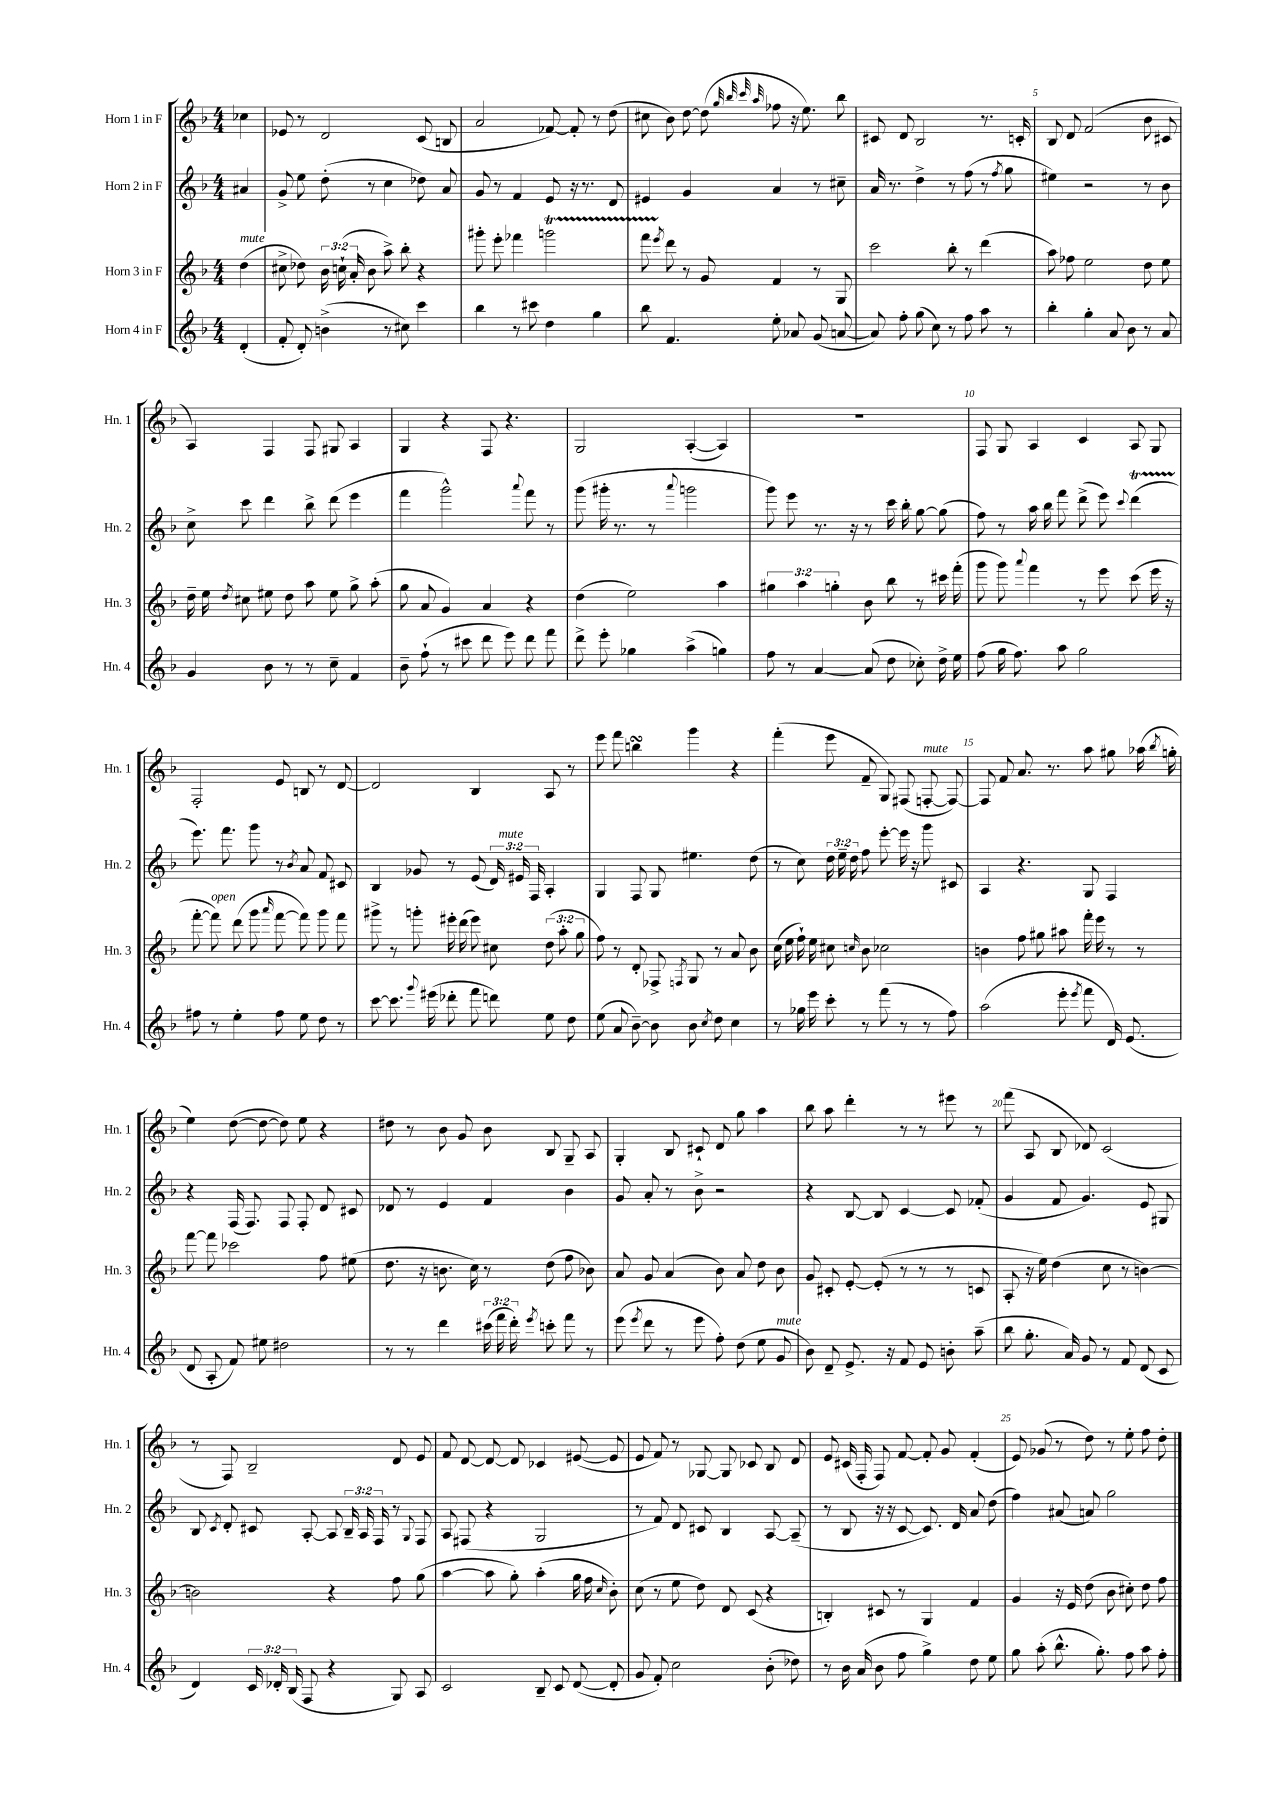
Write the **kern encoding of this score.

**kern	**kern	**kern	**kern
*staff4	*staff3	*staff2	*staff1
*clefG2	*clefG2	*clefG2	*clefG2
*k[b-]	*k[b-]	*k[b-]	*k[b-]
*M4/4	*M4/4	*M4/4	*M4/4
(4d'	(4dd	4a#	4cc-
=	=	=	=
8f'	8cc#^	8g^	8e-
8d')	8dd-)	8ee	8r
(4b^	24b-	(8dd'	2d
.	(24cc`	.	.
.	24a'	.	.
.	8b-	8r	.
8r	8aa^)	4cc	.
8cc#)	8bb-'	.	.
4ccc	4r	8dd-)	(8c
.	.	8a	8B
=	=	=	=
4bb-	8ggg#'	8g	2a
.	8eee'	8r	.
8r	4fff-	4f	.
8ccc#	.	.	.
4dd	2ggg	8e	[8f-)
.	.	16r	8f-']
.	.	8.r	.
4gg	.	.	8r
.	.	8d	(8dd
=	=	=	=
8bb-	8fff	4e#	8cc#
.	8qeee	.	.
4.f	8ddd	.	8b-)
.	8r	4g	[8dd
.	8g	.	(8dd]
.	.	.	32qqgg
.	.	.	32qqbb-
.	.	.	32qqccc
.	.	.	32qqaa
8ee'	4f	4a	8ff-
8a-	.	.	16r
.	.	.	8.ee)
(8g	8r	8r	.
[8a	8G	8cc#~	8bb-
=	=	=	=
8a])	2ccc	16a	8c#
.	.	8.r	.
8ff'	.	.	8d
(8gg	.	4dd^	2B-
8cc)	.	.	.
8r	8bb-'	8r	.
8ff	8r	(8ff	.
8aa	(4ddd	8r	8.r
.	.	8qff	.
8r	.	8gg	.
.	.	.	16c'
=	=	=	=
4bb-'	8aa)	4ee#)	8B-
.	8ff-	.	8d
4gg'	2ee	2r	(2f
8a	.	.	.
8b-	.	.	.
8r	8dd	8r	8b-
8a	8ee	8b-	8c#
=	=	=	=
4g	16dd~	8cc^	4A)
.	16ee	.	.
.	8qdd	.	.
.	8cc#	8ccc	.
8b-	8ee#	4ddd	4F
8r	8dd	.	.
8r	8aa	8bb-^	8F
8cc~	8ee#	(8ddd	8G#
4f	8gg^	4eee	4A
.	(8aa'	.	.
=	=	=	=
8b-~	8gg	4fff	4G
(8ff`	8a	.	.
8r	4g)	2ggg^^)	4r
8ccc#	.	.	.
8ddd	4a	.	8F
8eee)	.	.	4.r
.	.	8qqaaa	.
8ddd	4r	8fff	.
8fff	.	8r	.
=	=	=	=
8ddd^	(4dd	(8ggg	2G
8eee'	.	16ggg#'	.
.	.	8.r	.
4gg-	2ee)	.	.
.	.	8r	.
.	.	8qqaaa	.
(4aa^	.	2ggg	([4A'
4gg)	4aa	.	4A])
=	=	=	=
8ff	6gg#	8ggg)	1r
8r	.	8eee	.
.	6aa	.	.
[4a	.	8.r	.
.	6gg'	.	.
.	.	16r	.
(8a]	8b-	8r	.
8dd	8bb-	16ccc	.
.	.	16bb-'	.
8cc-')	8r	[8gg	.
16dd^	16ccc#	(8gg]	.
16ee	(16fff'	.	.
=	=	=	=
(8ff	8ggg	8ff)	8F
16gg	8ggg)	8r	8G
8.ff)	.	.	.
.	8qqaaa	.	.
.	4fff	16aa	4A
.	.	16bb-	.
8aa	.	8fff	.
2gg	8r	(8ddd^	4c
.	8eee	8eee)	.
.	.	8qqccc	.
.	(8ccc	(4ddd	8A
.	16eee	.	8G
.	16r	.	.
=	=	=	=
8ff#	[8fff'	8.eee)	2F'
8r	8fff])	.	.
.	.	8.fff	.
4ee'	(8ddd	.	.
.	8ggg	8ggg	.
.	16qqaaa	.	.
8ff#	[8fff	8r	8e
.	.	8qb-	.
8ee	8fff])	8a	8B
8dd	8ggg	8f	8r
8r	8fff	8c#	[8d
=	=	=	=
[8ccc	8ggg#^	4B-	2d]
8.ccc]	8r	.	.
.	8ggg'	8g-	.
8qqggg	.	.	.
(16eee#	.	.	.
8ddd-'	16eee#'	8r	.
.	(16ddd	.	.
8fff	8eee#)	(8e	4B-
8ddd)	8cc#	24d)	.
.	.	24e#	.
.	.	24F	.
8ee	(12dd	4A'	8A
.	12aa'	.	.
8dd	.	.	8r
.	12gg	.	.
=	=	=	=
(8ee	8ff)	4G	8eee
8a	8r	.	8fff
[8b-~)	8d'	8F	4bb
8b-]	8F-^	8G	.
.	8qF	.	.
8b-	8G	4.ee#	4ggg
8qcc	.	.	.
8dd	8r	.	.
4cc	8a	.	4r
.	8b-	(8dd	.
=	=	=	=
8r	(16cc	8r	(4fff'
.	16ee	.	.
16gg-	16ff`)	8cc)	.
16eee	16ee	.	.
8ccc'	8cc#	24dd	8eee
.	.	24ee~	.
.	.	24dd	.
.	16qqcc	.	.
8r	8b-	8ff	8f~
(8fff	2cc-	[8eee'	8G)
8r	.	16eee]	(8F#
.	.	16r	.
8r	.	8ggg	[8F'
8ff)	.	8c#	8F_)
=	=	=	=
(2aa	4b	4A	8F]
.	.	.	8f
.	8ff	4.r	8.a
.	8gg#	.	.
.	.	.	8.r
8eee'	8aa#	.	.
8qeee	.	.	.
8fff	16fff'	8G	8aa
.	16eee	.	.
16d)	8r	4F	8gg#
(8.e	.	.	.
.	8r	.	(16aa-
.	.	.	8qbb-
.	.	.	16gg'
=	=	=	=
8d	[8fff	4r	4ee)
8A'	8fff]	.	.
8f)	2ccc-	(16F	([8dd
.	.	8.F)	.
8ee#	.	.	8dd_
2dd#	.	8F	8dd])
.	.	8F'	8ee
.	8ff	8d	4r
.	(8ee#	8c#	.
=	=	=	=
8r	8.dd	8d-	8dd#
8r	.	8r	8r
.	16r	.	.
4ddd	8.b	4e	8b-
.	.	.	8g
.	16cc)	.	.
(24ccc#	8r	4f	8b-
24fff	.	.	.
24ddd')	.	.	.
8qeee	.	.	.
8ccc'	(8dd	.	8B-
8fff	8ff	4b-	8G~
8r	8b-)	.	8A
=	=	=	=
(8eee	8a	8g	4G'
8qeee	.	.	.
8ddd	8g	8a'	.
8r	(4a	8r	8B-
8eee	.	8b-^	8c#`
8ff')	8b-)	2r	8d
(8dd	8a	.	8gg
8ee	8dd	.	4aa
8g	8b-	.	.
=	=	=	=
8b-)	8g	4r	8bb-
8d~	8c#'	.	8aa
8.e^	[8e'	[8B-	4ddd'
.	(8e']	8B-]	.
16r	.	.	.
8f	8r	[4c	8r
8e	8r	.	8r
8b'	8r	8c]	8eee#
(8aa~	8c	(8f-'	8r
=	=	=	=
8bb-	8A'	4g	(8fff
8.gg'	16r	.	8A
.	16ee)	.	.
.	(4dd	8f	8B-
16a)	.	.	.
8g	.	4.g)	8d-)
8r	8cc	.	(2c
8f	8r	.	.
(8d	[4b)	8e	.
8c	.	8G#	.
=	=	=	=
4d)	2b]	8B-	8r
.	.	8qc	.
.	.	8d'	8F)
24c	.	8c#	2B-~
24d-'	.	.	.
(24B-	.	.	.
8F	.	[8A'	.
4r	4r	8A]	.
.	.	24B-~	.
.	.	24A	.
.	.	24F	.
8G)	8ff	8r	8d
.	.	8qqG	.
8A	(8gg	8F	8e
=	=	=	=
2c	[4aa	8A	8f
.	.	(8F#	[8d
.	8aa]	4r	8d_
.	8gg')	.	8d]
8B-~	(4aa'	2G	4c-
8c	.	.	.
([8d	16gg	.	([8e#
.	16ff	.	.
.	16qqcc	.	.
8d']	8b-')	.	8e#]
=	=	=	=
8g	(8cc	8r	8e
8f')	8r	8f)	8f)
2cc	8ee	8d	8r
.	8dd)	8c#	[8G-
.	8d	4B-	8G-]
.	(8c	.	8c-
(8b-'	4r	[8A	8B-
8dd-)	.	(8A~]	8d
=	=	=	=
8r	4B')	8r	8e
16b-	.	8B-	(16c#
(16a	.	.	16F'
8b-	8c#	16r	8F)
.	.	16r	.
8ff	8r	[8c	[8f
4gg^)	4G	8.c])	8f']
.	.	.	8g
.	.	16d	.
8dd	4f	8a	(4f'
8ee	.	(8dd	.
=	=	=	=
8gg	4g	4ff)	8e)
(8aa'	.	.	(8g-
8.bb-^^	16r	(8a#	8r
.	16e	.	.
.	(8dd	8a)	8dd)
8.gg')	.	.	.
.	8b-	2gg	8r
8ff	8cc#')	.	8ee'
8aa	8dd	.	8ff
8ff'	8ff	.	8dd'
==	==	==	==
*-	*-	*-	*-
